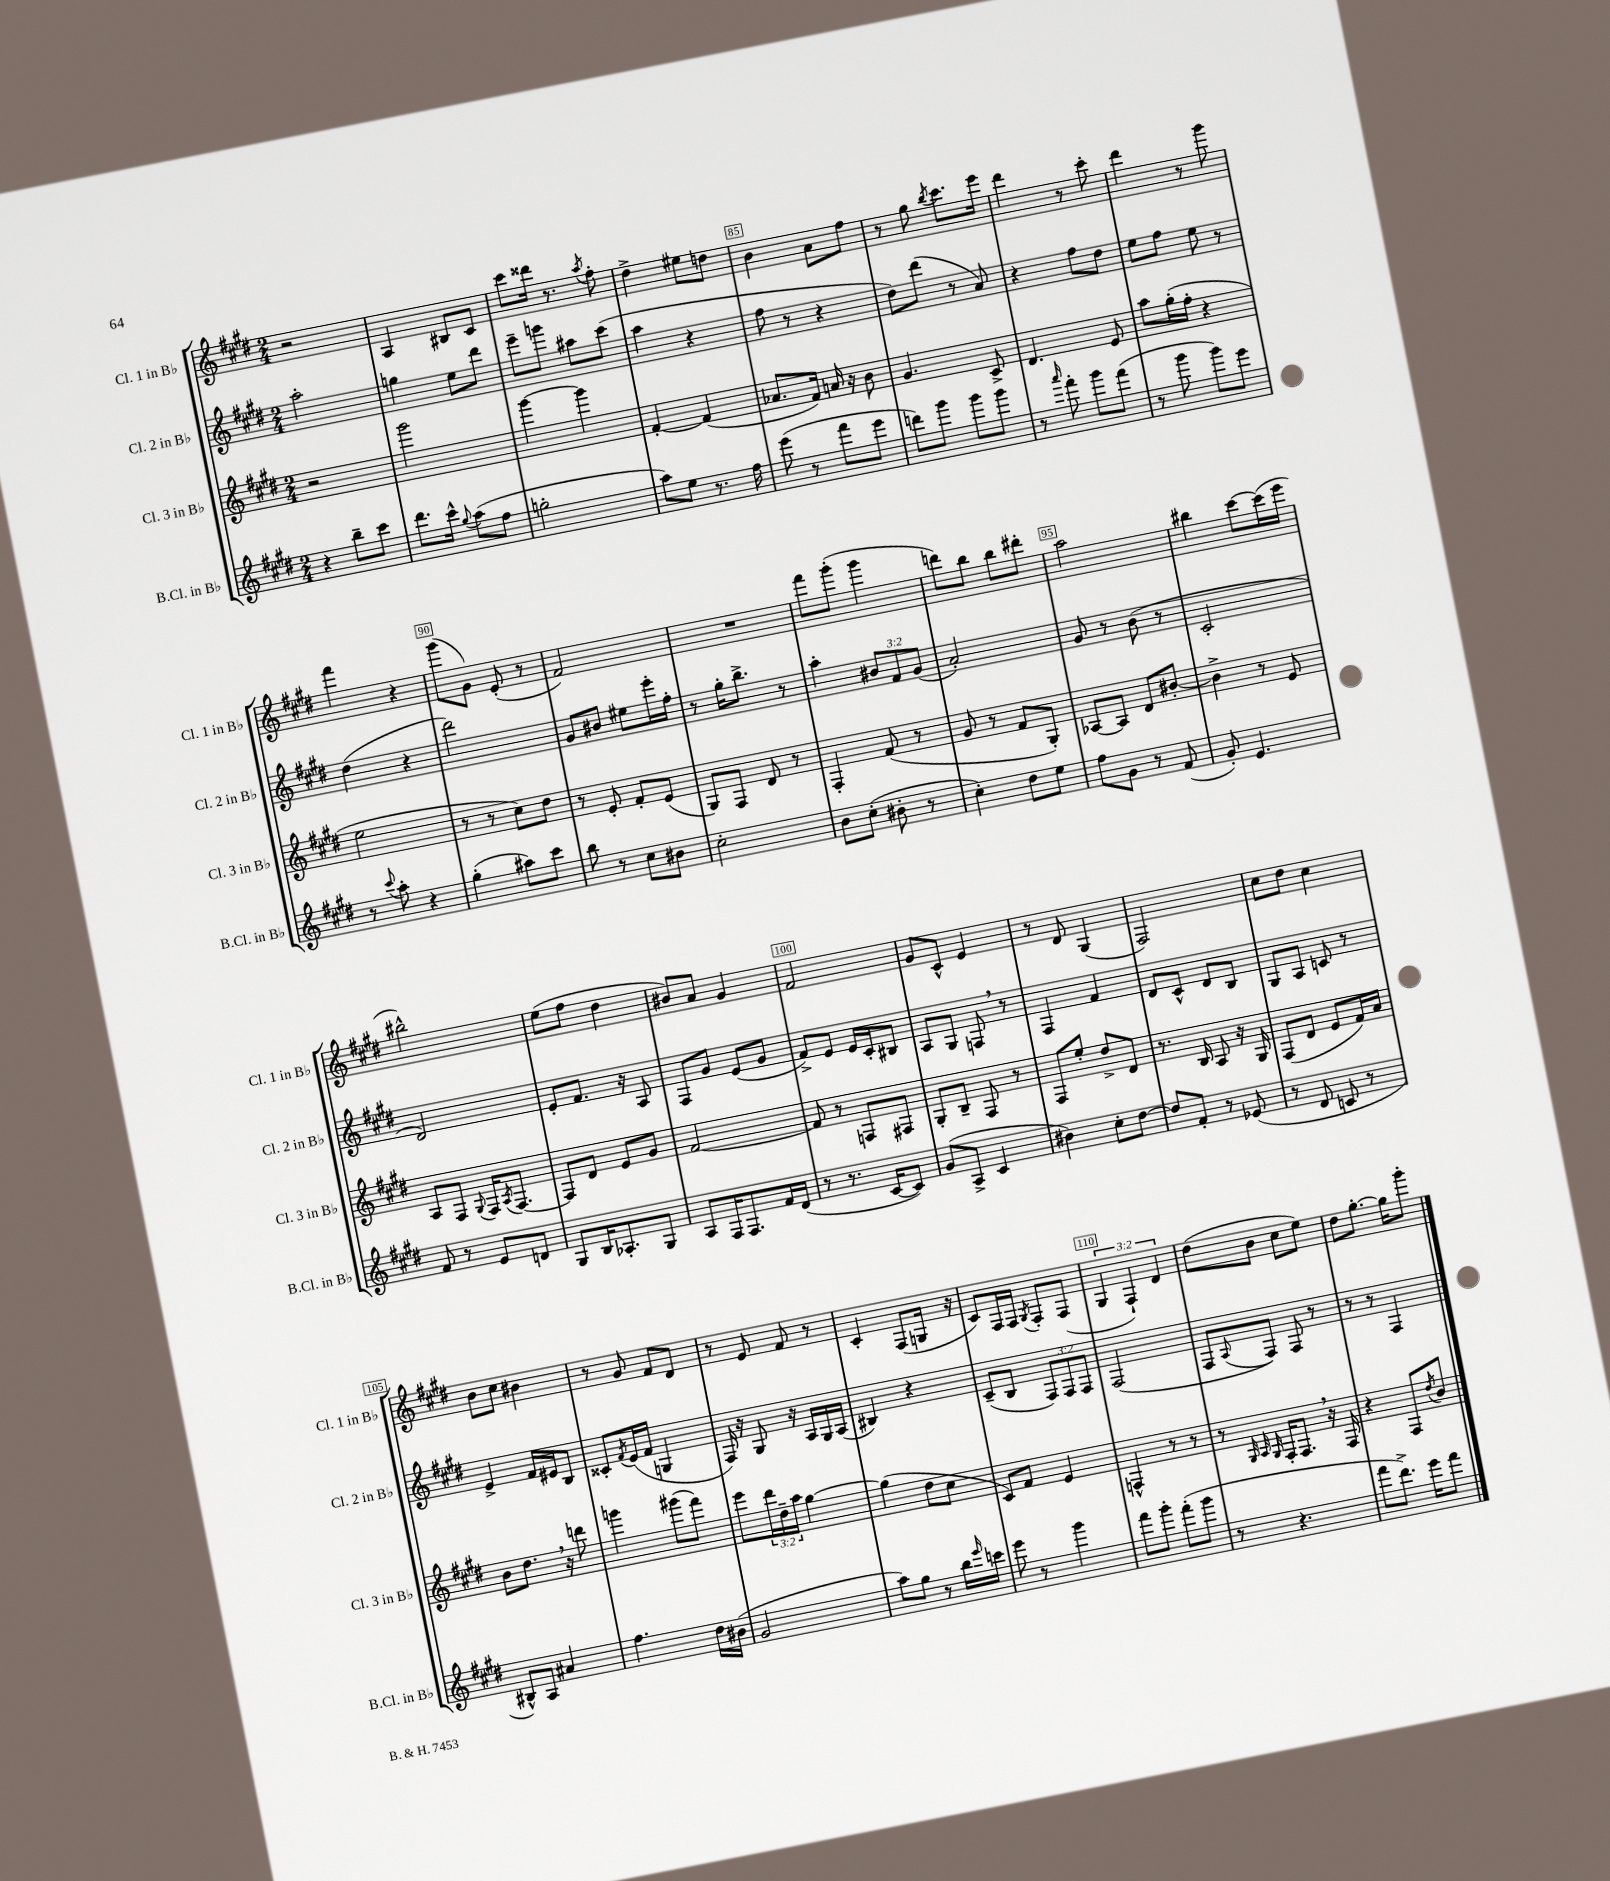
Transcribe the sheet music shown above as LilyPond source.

<<
\new StaffGroup <<
\new Staff = "s0" \with { instrumentName = "Cl. 1 in Bb" shortInstrumentName = "Cl. 1 in Bb" } {
    \clef treble \key e \major \numericTimeSignature \time 2/4 \override Staff.TupletNumber.text = #tuplet-number::calc-fraction-text
    r2 |
    a4 bis8 cis'8 |
    cis'''8 disis'''16 r8. \acciaccatura { a''8 } fis''8-. |
    dis''4-> eis''8 d''8 |
    b'4 a'8 fis''8 |
    r8 gis''8 \acciaccatura { b''8 } cis'''8. e'''16 |
    dis'''4 r8 cis'''8-. |
    dis'''4 r8 gis'''8 |
    fis'''4 r4 |
    gis'''8( gis'8) e'8-.( r8 |
    fis'2) |
    R2 |
    fis'''8 gis'''8-.( gis'''4 |
    d'''8) b''8 b''8 dis'''8-. |
    a''2 |
    bis''4 cis'''8~ cis'''16( e'''16 |
    bis''2-^) |
    e''8( fis''8 dis''4 |
    bis'8) a'8 gis'4 |
    fis'2 |
    gis'8 cis'8-^ e'4 |
    r8 dis'8 gis4( |
    fis2) |
    cis''8 dis''8 cis''4 |
    b'8 cis''8 bis'4 |
    r8 gis'8 fis'8 dis'8 |
    r8 e'8 fis'8 r8 |
    cis'4-. fis8( g16 r16 |
    cis'8) fis16 fis16 \acciaccatura { gis8 } fis8-. fis8( |
    \tuplet 3/2 { gis4 fis4-!) dis'4 } |
    dis''8( b'8 cis''8 e''8) |
    dis''8 gis''8.~-. gis''16 gis'''8-. \bar "|." |
}
\new Staff = "s1" \with { instrumentName = "Cl. 2 in Bb" shortInstrumentName = "Cl. 2 in Bb" } {
    \clef treble \key e \major \numericTimeSignature \time 2/4 \override Staff.TupletNumber.text = #tuplet-number::calc-fraction-text
    a''2-. |
    g''4 e''8 dis'''8 |
    e'''8-- g'''8 ais''8 cis'''8( |
    a''4 r4 |
    fis''8 r8 r4 |
    dis''8) dis'''8( r8 a'8) |
    r4 fis''8 dis''8 |
    e''8 fis''8 e''8 r8 |
    dis''4( r4 |
    dis'''2) |
    gis'8 bis'8 eis''8 e'''16-. fis''16-. |
    r8 gis''16-. b''8.-> r8 |
    a''4-. \tuplet 3/2 { bis'8 fis'8 gis'8( } |
    a'2-.) |
    gis'8 r8 b'8( r8 |
    cis'2-. |
    dis'2) |
    e'8-. fis'8. r16 a8 |
    fis8 gis'8 e'8( gis'8 |
    fis'8->) e'8 e'16 cis'16-. bis8 |
    a8 gis8 f8 \breathe r8 |
    fis4 fis'4 |
    dis'8 cis'8-^ dis'8 b8 |
    gis8 a8 c'8 r8 |
    e'4-> fis'16 eis'16 b8 |
    cisis'8-. \acciaccatura { fis'8 } e'16( fis'16 g4 |
    fis16) r16 gis8 r16 a16 gis16 a16( |
    bis4) r4 |
    cis'8--( b8 \tuplet 3/2 { fis8) fis8 fis8 } |
    fis2( |
    fis8 \appoggiatura { a8 } fis8) fis8 r8 |
    r8 r8 fis4 \bar "|." |
}
\new Staff = "s2" \with { instrumentName = "Cl. 3 in Bb" shortInstrumentName = "Cl. 3 in Bb" } {
    \clef treble \key e \major \numericTimeSignature \time 2/4 \override Staff.TupletNumber.text = #tuplet-number::calc-fraction-text
    r2 |
    gis'''2 |
    gis'''4~ gis'''4 |
    fis'4~-. fis'4( |
    aes'8. fis'16) a'16 r16 b'8 |
    gis'4. cis'8-> |
    dis'4. e'8 |
    a''8 gis''16-.( fis''16-. r4 |
    e''2 |
    r8 r8 cis''8) dis''8 |
    r8 e'8-. fis'8-. e'8( |
    gis8) fis8 dis'8 r8 |
    fis4-. fis'8( r8 |
    gis'8 r8 fis'8 gis8-.) |
    aes8~ aes8 dis'8 bis'8~-. |
    bis'4-> r8 e'8 |
    a8 fis8 \appoggiatura { gis8 } fis16 \acciaccatura { a8 } fis8.~ |
    fis8 dis'8 e'8 gis'8 |
    fis'2~ |
    fis'8 r8 f8 fis8 |
    gis8-. b8-- fis8 r8 |
    fis8 e''8-. dis''8-> dis'8 |
    r8. b16 a8 r16 gis16 |
    fis8( dis'8 e'8 fis'16) a'16 |
    b'8 dis''8. \breathe r16 d'''8 |
    g'''4 gis'''8( fis'''8) |
    e'''8 \tuplet 3/2 { dis'''16 dis''16-- a''16 } gis''4~ |
    gis''4( dis''8 cis''8 |
    cis'8) fis'8 e'4 |
    f4-^ r8 r8 |
    r8 \grace { gis32 a32 gis32 } fis16-. fis8. \breathe r16 fis16 |
    r4 fis8 \acciaccatura { dis''8 } b'8 \bar "|." |
}
\new Staff = "s3" \with { instrumentName = "B.Cl. in Bb" shortInstrumentName = "B.Cl. in Bb" } {
    \clef treble \key e \major \numericTimeSignature \time 2/4
    r4 b''8-- cis'''8 |
    dis'''8. cis'''16-^ \appoggiatura { gis''8 } a''8( fis''8 |
    g''2-. |
    a''8) e''8 r8. fis''16 |
    e'''8( r8 fis'''8 e'''8 |
    d'''8) gis'''8 gis'''8 gis'''8 |
    r8 \grace { a'''16 } fis'''8-. gis'''8 fis'''8( |
    r8 gis'''8 gis'''8) e'''8 |
    r8 \appoggiatura { cis'''8 } a''8-. r4 |
    gis''4-.( ais''8) cis'''8 |
    b''8 r8 cis''8 bis'8 |
    cis''2-. |
    b'8 cis''8-.( bis'8-. r8 |
    cis''4-.) dis''8 e''8 |
    fis''8 gis'8 r8 fis'8( |
    gis'8-.) e'4. |
    fis'8 r8 e'8 d'8 |
    gis8 b16 aes8.-. gis8 |
    a8 fis16 fis8. fis'16 dis'16( |
    r8 r8. cis'16~ cis'8) |
    gis'8( a8-> cis'4 |
    bis'4) cis''8-. dis''8~ |
    dis''8 fis'8-. r8 ees'8( |
    r8 dis'8 c'8 r8 |
    bis8-^) a8 ais'4 |
    fis''4. dis''16 bis'16( |
    gis'2 |
    a''8) gis''8 r8 b''16 \grace { e'''16 } c'''16 |
    e'''8 r8 gis'''4 |
    fis'''8 gis'''8-. fis'''8-.( gis'''8 |
    r8 r4. |
    fis'''8 dis'''8.->) e'''16 fis'''8 \bar "|." |
}
>>
>>
\layout { \context { \Score currentBarNumber = #81 \override BarNumber.break-visibility = ##(#f #t #t) barNumberVisibility = #(every-nth-bar-number-visible 5) \override BarNumber.stencil = #(make-stencil-boxer 0.1 0.3 ly:text-interface::print) } }
